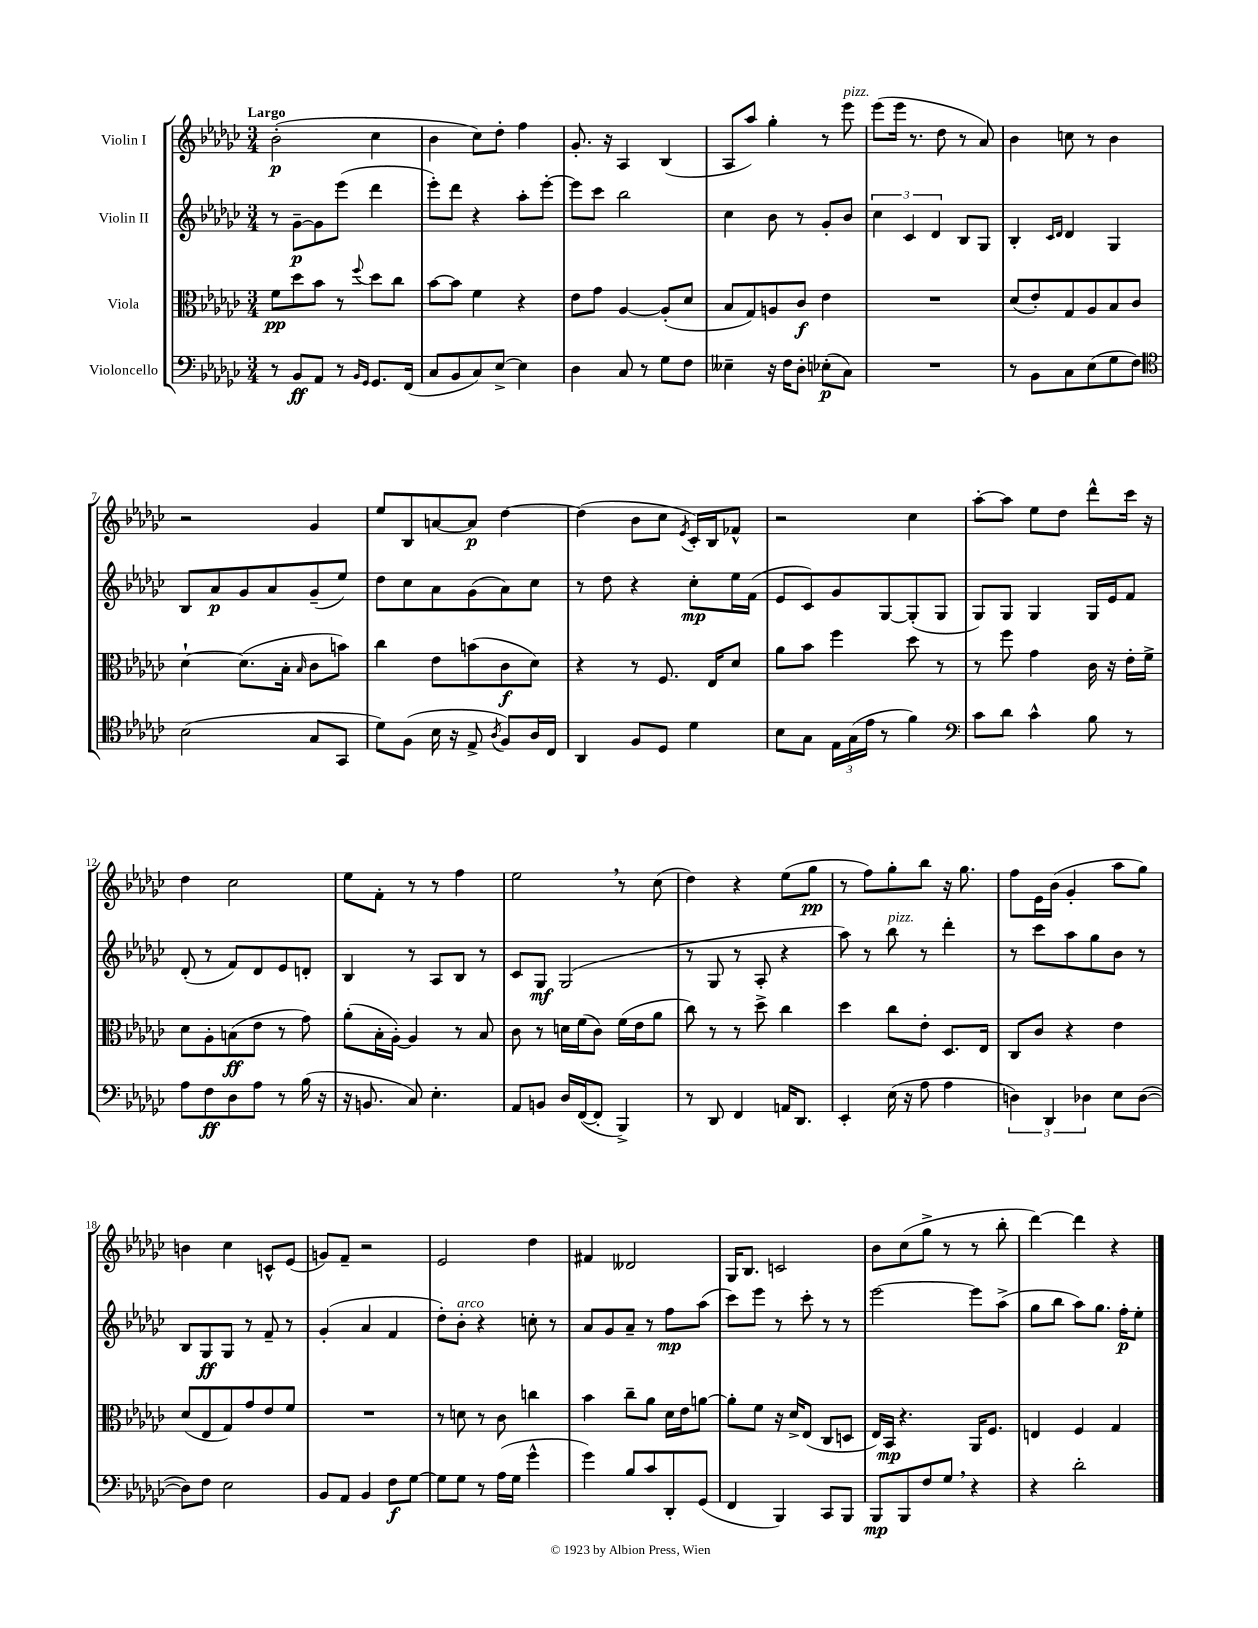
<<
\new StaffGroup <<
\new Staff = "s0" \with { instrumentName = "Violin I" } {
    \clef treble \key ges \major \numericTimeSignature \time 3/4 \tempo "Largo"
    bes'2-.\p( ces''4 |
    bes'4 ces''8) des''8-. f''4 |
    ges'8.-. r16 aes4 bes4( |
    aes8 aes''8) ges''4-. r8 ees'''8^\markup { \italic "pizz." } |
    ees'''8( ees'''16 r8. des''8 r8 aes'8) |
    bes'4 c''8 r8 bes'4 |
    r2 ges'4 |
    ees''8 bes8 a'8~ a'8\p des''4~ |
    des''4( bes'8 ces''8 \acciaccatura { ees'8 } ces'16-.) bes16 fes'8-^ |
    r2 ces''4 |
    aes''8~-. aes''8 ees''8 des''8 des'''8-^ ces'''16 r16 |
    des''4 ces''2 |
    ees''8 f'8-. r8 r8 f''4 |
    ees''2 \breathe r8 ces''8( |
    des''4) r4 ees''8( ges''8\pp |
    r8 f''8) ges''8-. bes''8 r16 ges''8. |
    f''8 ees'16 bes'16( ges'4-. aes''8 ges''8) |
    b'4 ces''4 c'8-^ ees'8( |
    g'8) f'8-- r2 |
    ees'2 des''4 |
    fis'4 deses'2 |
    ges16 bes8. c'2 |
    bes'8 ces''8( ges''8-> r8 r8 bes''8-. |
    des'''4~) des'''4 r4 \bar "|." |
}
\new Staff = "s1" \with { instrumentName = "Violin II" } {
    \clef treble \key ges \major \numericTimeSignature \time 3/4
    r8 ges'8~--\p ges'8 ees'''8( des'''4 |
    ees'''8-.) des'''8 r4 aes''8-. ees'''8~-. |
    ees'''8 ces'''8 bes''2 |
    ces''4 bes'8 r8 ges'8-. bes'8 |
    \tuplet 3/2 { ces''4 ces'4 des'4 } bes8 ges8 |
    bes4-. \grace { ces'16 des'16 } des'4 ges4 |
    bes8 aes'8\p ges'8 aes'8 ges'8--( ees''8) |
    des''8 ces''8 aes'8 ges'8( aes'8) ces''8 |
    r8 des''8 r4 ces''8-.\mp ees''16 f'16( |
    ees'8 ces'8) ges'8 ges8~ ges8-.( ges8 |
    ges8) ges8 ges4 ges16 ees'16 f'8 |
    des'8-.( r8 f'8) des'8 ees'8 d'8-. |
    bes4 r8 aes8 bes8 r8 |
    ces'8 ges8\mf ges2( |
    r8 ges8 r8 aes8-. r4 |
    aes''8) r8 bes''8^\markup { \italic "pizz." } r8 des'''4-. |
    r8 ces'''8 aes''8 ges''8 bes'8 r8 |
    bes8 ges8\ff ges8 r8 f'8-- r8 |
    ges'4-.( aes'4 f'4 |
    des''8-.) bes'8-.^\markup { \italic "arco" } r4 c''8-. r8 |
    aes'8 ges'8 aes'8-- r8 f''8\mp aes''8( |
    ces'''8) ees'''8 r8 ces'''8-. r8 r8 |
    ees'''2~ ees'''8 aes''8->( |
    ges''8 bes''8 aes''8) ges''8. f''16-.\p ees''8-. \bar "|." |
}
\new Staff = "s2" \with { instrumentName = "Viola" } {
    \clef alto \key ges \major \numericTimeSignature \time 3/4
    f'8\pp des''8 bes'8 r8 \appoggiatura { f''8 } des''8 ces''8 |
    bes'8~ bes'8 f'4 r4 |
    ees'8 ges'8 aes4~ aes8-.( des'8 |
    bes8 ges8) a8 ces'8\f ees'4 |
    R2. |
    des'8( ees'8-.) ges8 aes8 bes8 ces'8 |
    des'4~-! des'8.( bes16-. \grace { bes16 } ces'8 b'8) |
    ces''4 ees'8 b'8( ces'8\f des'8) |
    r4 r8 f8. ees16 des'8 |
    aes'8 bes'8 f''4 des''8 r8 |
    r8 f''8 ges'4 ces'16 r16 ees'16-. f'16-> |
    des'8 aes8-. b8\ff( ees'8 r8 ges'8) |
    aes'8-.( bes16-. aes16~-.) aes4 r8 bes8 |
    ces'8 r8 d'16 f'16( ces'8) f'16( ees'16 aes'8 |
    ces''8) r8 r8 des''8-> ces''4 |
    des''4 ces''8 ees'8-. des8. ees16 |
    ces8 ces'8 r4 ees'4 |
    des'8( ees8 ges8) ges'8 ees'8 f'8 |
    R2. |
    r8 d'8 r8 ces'8 c''4 |
    bes'4 ces''8-- aes'8 des'16 ees'16 a'8~ |
    a'8-. f'8 r16 des'16-> ees8( ces8 d8 |
    ees16) bes,16\mp r4. aes,16 f8. |
    e4 f4 ges4 \bar "|." |
}
\new Staff = "s3" \with { instrumentName = "Violoncello" } {
    \clef bass \key ges \major \numericTimeSignature \time 3/4
    r8 bes,8\ff aes,8 r8 \grace { bes,16 ges,16 } ges,8. f,16( |
    ces8 bes,8 ces8) ees8~-> ees4 |
    des4 ces8 r8 ges8 f8 |
    eeses4-- r16 f16 des8-. ees8-.\p( ces8) |
    R2. |
    r8 bes,8 ces8 ees8( ges8 f8) |
    \clef tenor bes2( ges8 ges,8 |
    des'8) f8( bes16 r16 ees8-> \acciaccatura { aes8 } f8) aes16 ces16 |
    aes,4 f8 des8 des'4 |
    bes8 ges8 \tuplet 3/2 { ees16 ges16( ees'16 } r8 f'4) |
    \clef bass ces'8 des'8 ces'4-^ bes8 r8 |
    aes8 f8\ff des8 aes8 r8 bes16( r16 |
    r16 b,8. ces8) ees4.-. |
    aes,8 b,8 des16 f,16~( f,8-. bes,,4->) |
    r8 des,8 f,4 a,16 des,8. |
    ees,4-. ees16( r16 aes8 aes4 |
    \tuplet 3/2 { d4) des,4 des4 } ees8 des8~( |
    des8) f8 ees2 |
    bes,8 aes,8 bes,4 f8\f ges8~ |
    ges8 ges8 r8 aes16( ges16 ges'4-^ |
    ges'4) bes8 ces'8 des,8-. ges,8( |
    f,4 bes,,4) ces,8 bes,,8 |
    bes,,8\mp bes,,8 f8 ges8 \breathe r4 |
    r4 des'2-. \bar "|." |
}
>>
>>
